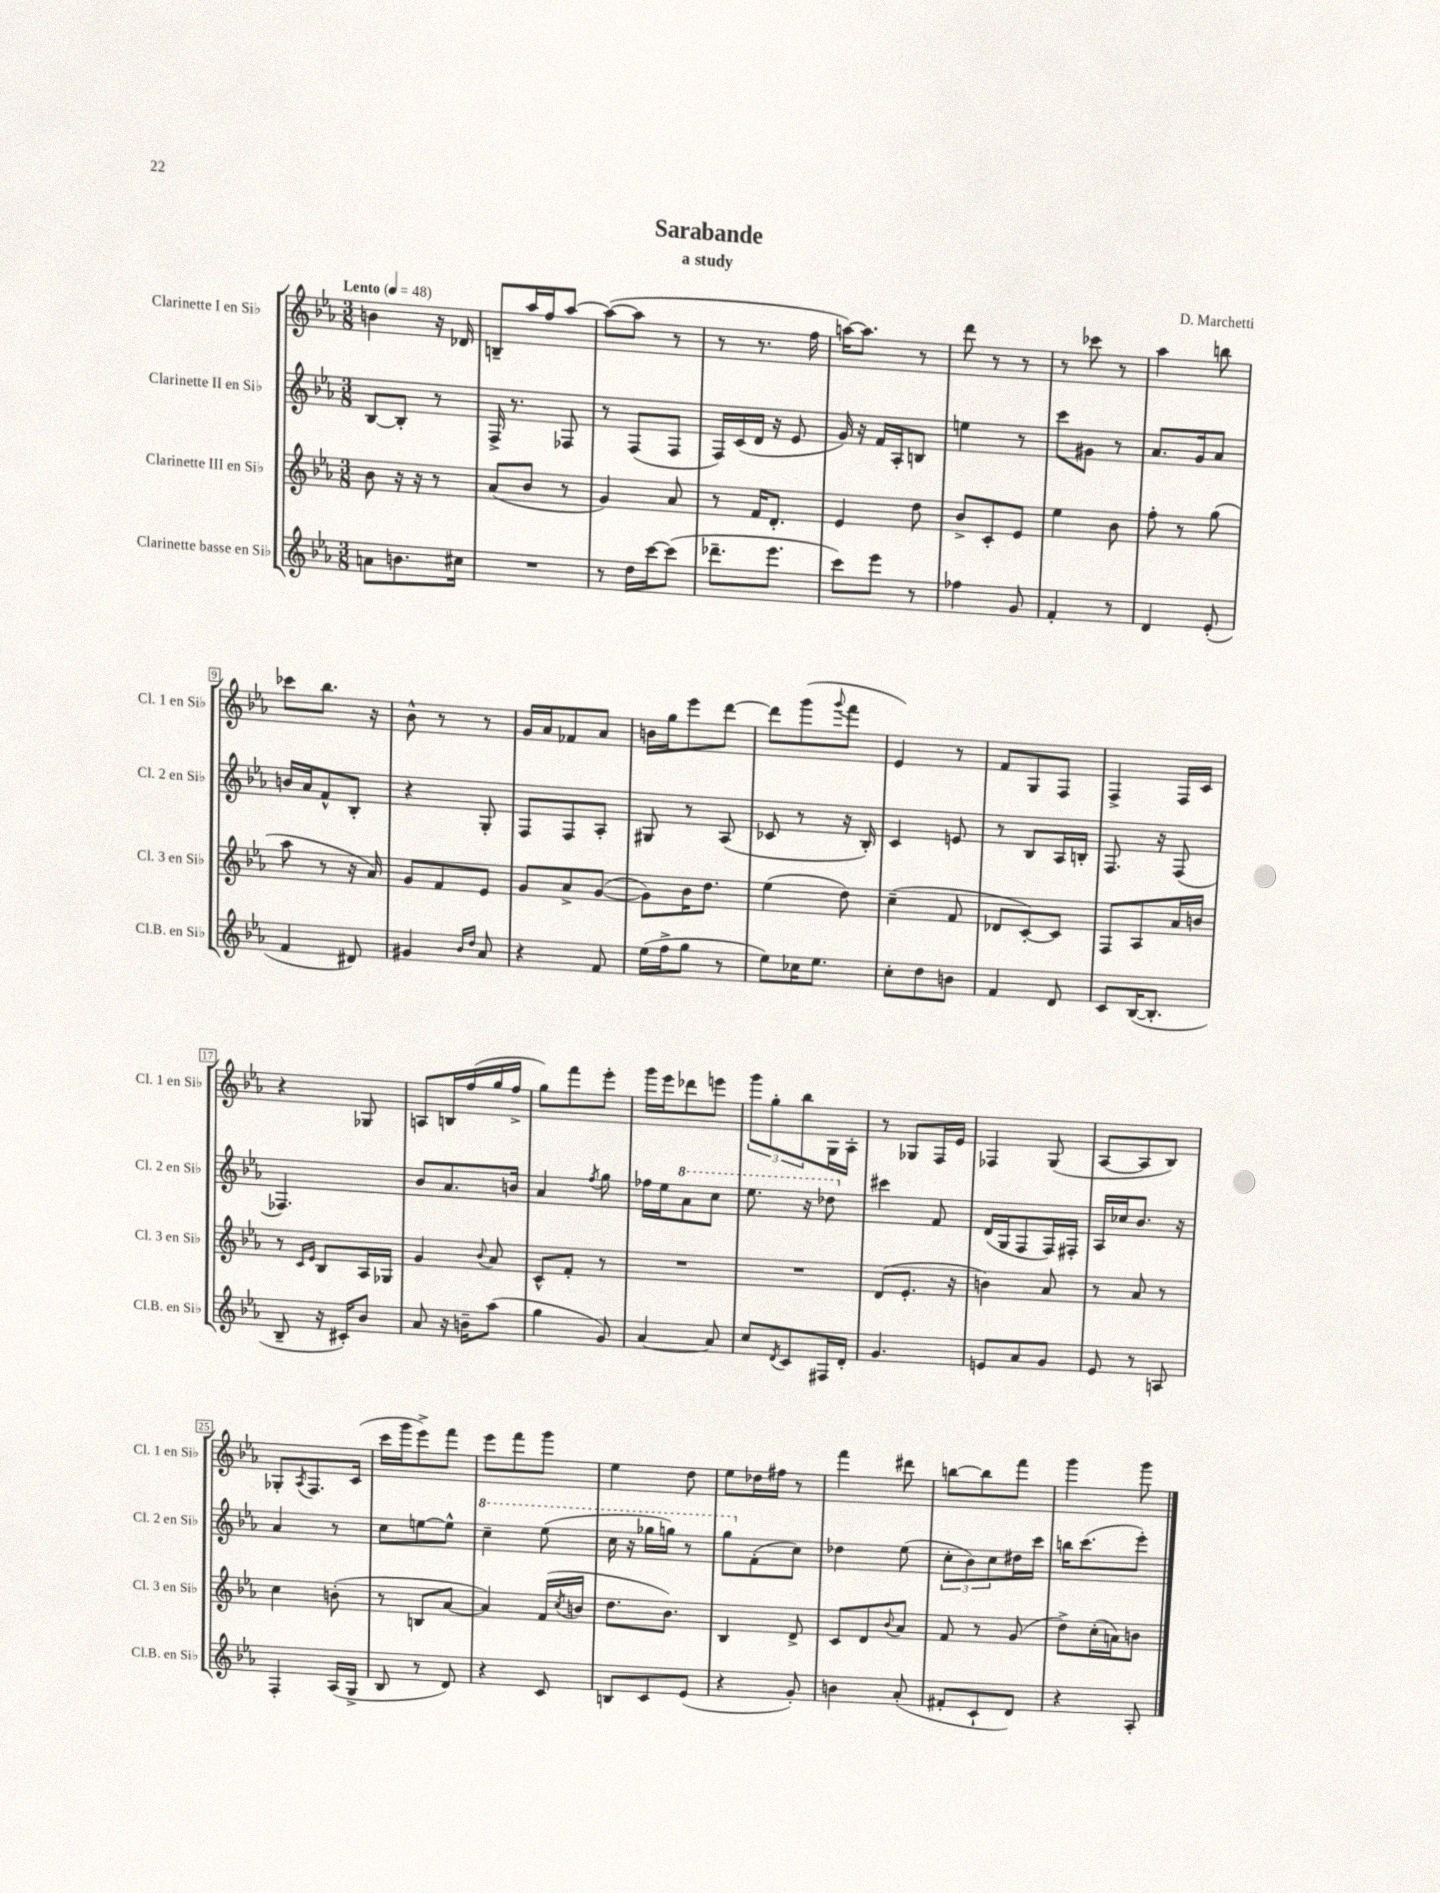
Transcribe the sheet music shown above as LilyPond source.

\header { title = "Sarabande" composer = "D. Marchetti" subtitle = "a study" }
<<
\new StaffGroup <<
\new Staff = "s0" \with { instrumentName = "Clarinette I en Sib" shortInstrumentName = "Cl. 1 en Sib" } {
    \clef treble \key ees \major \numericTimeSignature \time 3/8 \tempo "Lento" 4 = 48
    b'4 r16 des'16 |
    b8-- aes''16 f''16 aes''8~ |
    aes''8~( aes''8 r8 |
    r8 r8. f''16 |
    a''16~) a''8. r8 |
    d'''8 r8 r8 |
    r8 ces'''8 r8 |
    aes''4 b''8 |
    ces'''8 bes''8. r16 |
    bes'8-^ r8 r8 |
    g'16 aes'16 fes'8 aes'8 |
    b'16 g''16 ees'''8 d'''8~ |
    d'''8 g'''8( \appoggiatura { g'''8 } f'''8 |
    ees'4) r8 |
    f'8 g8 f8 |
    f4-> f16 c'16 |
    r4 ges8 |
    a8 b16 f''16( g''16 f''16-> |
    g''8) f'''8 ees'''8-. |
    g'''16 ees'''16 des'''8 e'''8 |
    \tuplet 3/2 { g'''8 g''8-. bes''8 } g16 aes16-. |
    r8 ges8 f16 ees'16 |
    fes4 g8( |
    aes8~ aes8 bes8) |
    ges8-. \acciaccatura { aes8 } f8. c'16( |
    c'''16 g'''16 ees'''8->) f'''8 |
    ees'''8 f'''8 g'''8 |
    ees''4 d''8 |
    ees''8 des''16 fis''16 r8 |
    f'''4 dis'''8 |
    b''8~ b''8 f'''8 |
    g'''4 g'''8 \bar "|." |
}
\new Staff = "s1" \with { instrumentName = "Clarinette II en Sib" shortInstrumentName = "Cl. 2 en Sib" } {
    \clef treble \key ees \major \numericTimeSignature \time 3/8
    bes8~ bes8-. r8 |
    f16-> r8. fes8 |
    r8 f8( f8 |
    f16) c'16( d'16 r16 ees'8 |
    g'16) r16 f'16 aes16-. b8 |
    e''4 r8 |
    c'''8 gis'8 r8 |
    aes'8. g'16 aes'8 |
    b'16 aes'16 f'8-^ bes8-. |
    r4 g8-. |
    f8 f8 aes8-. |
    gis8 r8 aes8( |
    ces'8 r8 r16 bes16-.) |
    c'4 e'8 |
    r8 bes8 aes16 b16-. |
    f8. r16 f8( |
    fes4.) |
    bes'8 aes'8. b'16 |
    aes'4 \acciaccatura { f''8 } g''8 |
    fes''16 ees''16 \ottava #1 aes''8 c'''8 |
    ees'''8. r16 des'''8 \ottava #0 |
    cis'''4 f'8 |
    d'16( g16 f8 f16) fis16-. |
    aes16 ces''16 bes'8. r16 |
    aes'4 r8 |
    c''8 e''8~ e''8-^ |
    \ottava #1 c'''4-- ees'''8( |
    c'''16 r16 ges'''16 g'''16) r8 |
    g'''8 \ottava #0 f'8-.( c''8) |
    des''4 ees''8( |
    \tuplet 3/2 { c''8-. bes'8) c''8 } dis''16 c'''16 |
    b''16 c'''8.( ees'''8-.) \bar "|." |
}
\new Staff = "s2" \with { instrumentName = "Clarinette III en Sib" shortInstrumentName = "Cl. 3 en Sib" } {
    \clef treble \key ees \major \numericTimeSignature \time 3/8
    bes'8 r16 r16 r8 |
    aes'8( bes'8 r8 |
    g'4) aes'8 |
    r8 f'16 d'8.-. |
    ees'4 d''8 |
    bes'8-> c'8-. ees'8 |
    ees''4 bes'8 |
    f''8-. r8 g''8( |
    aes''8 r8 r16 aes'16) |
    g'8 f'8 ees'8 |
    g'8 aes'8-> g'8~( |
    g'8) bes'16 d''8. |
    ees''4( d''8) |
    c''4--( f'8 |
    des'8 c'8~-.) c'8 |
    f8 aes8 aes'16 b'16 |
    r8 \grace { c'16 ees'16 } bes8 aes16 ges16 |
    g'4 \appoggiatura { bes'8 } aes'8 |
    c'8-^ f'8-. r8 |
    R4. |
    R4. |
    d'8( ees'8.-. r16 |
    b'4) aes'8 |
    r8 aes'8 r8 |
    c''4 b'8-.( |
    r8 b8 aes'8~ |
    aes'4) f'16( \acciaccatura { c''8 } b'16 |
    d''8. bes'8.) |
    bes4 d'8-> |
    c'8 d'8 \appoggiatura { bes'8 } aes'8 |
    f'8 r8 g'8( |
    d''8->) c''16-.( a'16) b'8 \bar "|." |
}
\new Staff = "s3" \with { instrumentName = "Clarinette basse en Sib" shortInstrumentName = "Cl.B. en Sib" } {
    \clef treble \key ees \major \numericTimeSignature \time 3/8
    a'8 b'8. cis''16 |
    R4. |
    r8 d''16 c'''16~ c'''8( |
    des'''8.-- ees'''8. |
    c'''8) ees'''8 r8 |
    fes''4 g'8 |
    f'4-. r8 |
    d'4 ees'8-.( |
    f'4 dis'8) |
    gis'4 \grace { bes'16 d''16 } aes'8 |
    r4 f'8 |
    ees''16( f''16-> g''8 r8 |
    ees''8) ces''16 ees''8. |
    c''8-. d''8 b'8 |
    f'4 d'8 |
    c'8 bes16~( bes8.-. |
    bes8-- r16 cis'16-.) bes'8 |
    aes'8 r16 b'16-- aes''8( |
    g''4 g'8) |
    aes'4~ aes'8 |
    c''8 \acciaccatura { d'8 } c'8 fis16 d'16-. |
    g'4. |
    e'8 aes'8 g'8 |
    ees'8 r8 a8 |
    f4-. aes16( g16-> |
    bes8 r8 d'8) |
    r4 c'8 |
    b8 c'8 ees'8( |
    r4 g'8-.) |
    b'4 aes'8-.( |
    fis'8-. c'8-! d'8) |
    r4 aes8-. \bar "|." |
}
>>
>>
\layout { \context { \Score \override BarNumber.stencil = #(make-stencil-boxer 0.1 0.3 ly:text-interface::print) } }
